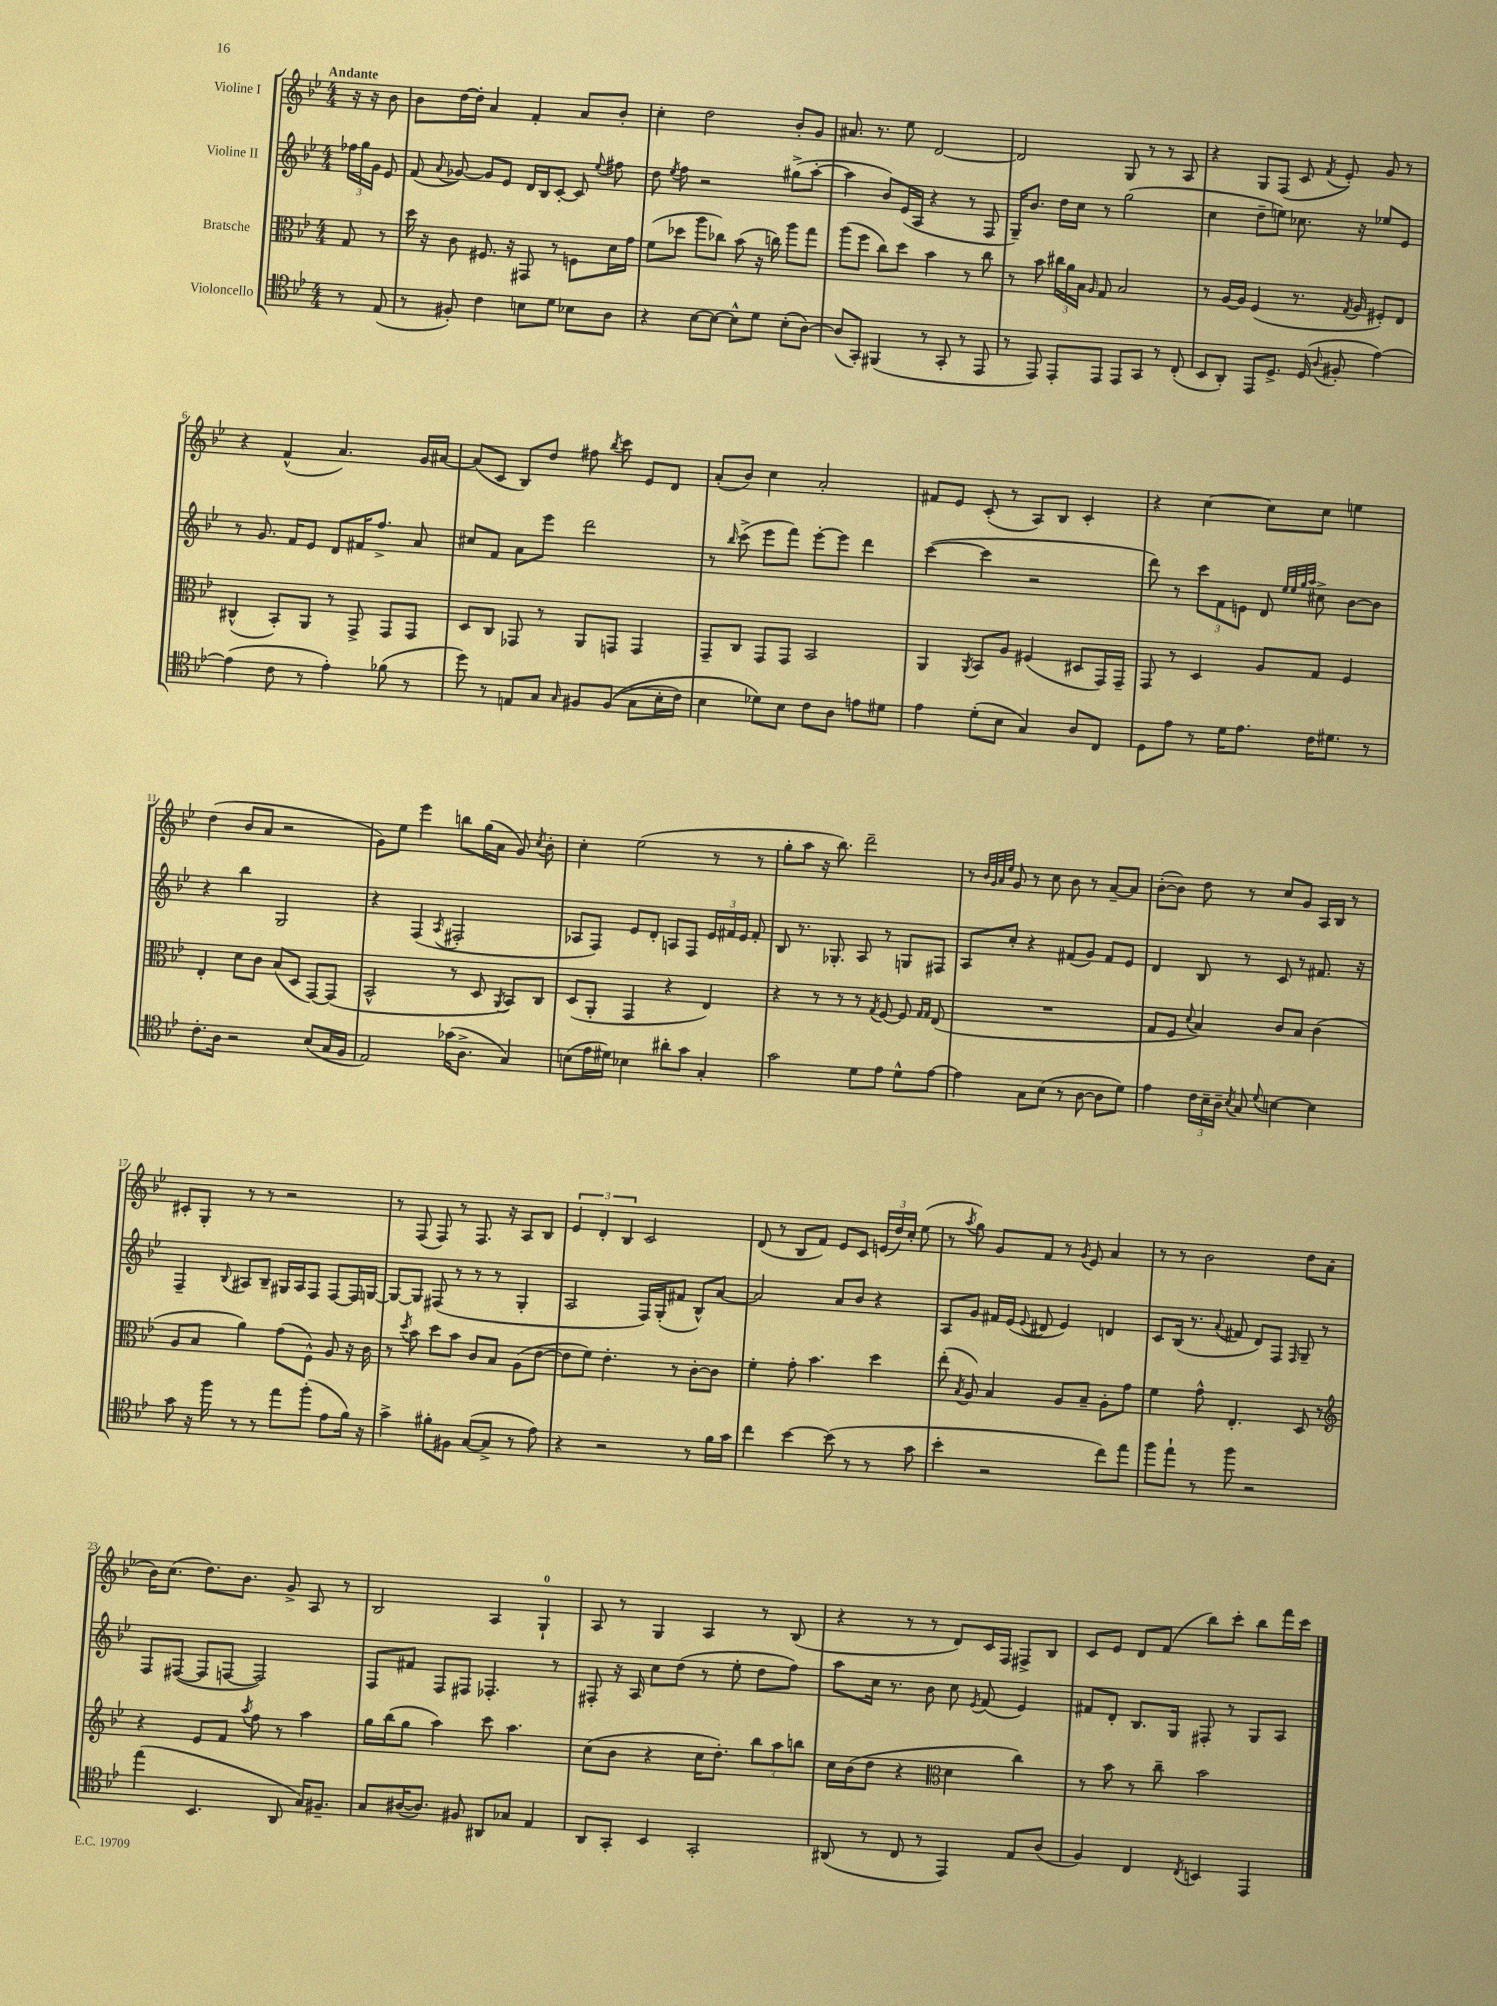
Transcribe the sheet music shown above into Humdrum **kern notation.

**kern	**kern	**kern	**kern
*part4	*part3	*part2	*part1
*staff4	*staff3	*staff2	*staff1
*I"Violoncello	*I"Bratsche	*I"Violine II	*I"Violine I
*clefC4	*clefC3	*clefG2	*clefG2
*k[b-e-]	*k[b-e-]	*k[b-e-]	*k[b-e-]
*M4/4	*M4/4	*M4/4	*M4/4
=	=	=	=
!	!	!	!LO:TX:a:B:t=Andante
8r	8G/	24ff-X\LL	16r
.	.	24gg\	.
.	.	.	16r
.	.	24g\JJ	.
(8E-/	8r	8e-/	8b-\
=1	=1	=1	=1
8r	16dd\	(8f/	8b-\L
.	16r	.	.
.	.	8qqa/	.
8F#X'/)	8c\	[8g-X/)	[16dd\L
.	.	.	16dd'\JJ]
4c\	8.F#X/	8g-/L]	4a/
.	.	8e-/J	.
.	16r	.	.
8Bn\L	8GG#X/	16d/LL	4f'/
.	.	16B-/J	.
8d\J	8r	[8c'/J	.
8B-X\L	8Fn\L	8c/]	8a/L
.	.	8qqee-/	.
8A\J	16d\L	8ff#X\	8b-'/J
.	16g\JJ	.	.
=2	=2	=2	=2
4r	(8f\L	8dd\	4cc'\
.	.	8qee-/	.
.	8dd-X\J	8ff\	.
[8B-\L	8aa\L	2r	2dd\
8B-\J_	8cc-X\J)	.	.
8B-^^\L]	(8b-\	.	.
8d\J	16r	.	.
.	16ccn\)	.	.
(8B-'\L	8aa\L	(8gg#X^\L	8b-'/L
[8A\J)	8gg\J	[8aa'\J	8g/J
=3	=3	=3	=3
(8A/L]	(8aa\L	4aa\]	8.a#X/
8GG'/J)	8ff\J	.	.
.	.	.	8.r
(4FF#X/	8cc\L)	8b-/L)	.
.	8dd\J	(16e-/L	8ee-\
.	.	16A/JJ	.
8r	4b-\	4r	[2d/
8GG'/	.	.	.
8r	8r	8r	.
8EE-/	8cc\	8F/	.
=4	=4	=4	=4
8r	8r	16G~/KL)	2d/]
.	.	8.b-/J	.
8EE-/)	8b-\	.	.
8EE-'/L	24cc#X\LL	16dd\LL	.
.	24a\	.	.
.	.	16cc\JJ	.
.	24B-\JJ	.	.
.	16qqA/	.	.
8EE-/J	8G/	8r	.
8EE-/L	2B-/	(2gg\	8G/
8GG/J	.	.	8r
8r	.	.	8r
(8C'/	.	.	8A/
=5	=5	=5	=5
8BB-/L	8r	4cc\	4r
8AA'/J)	[16A/LL	.	.
.	16A/JJ]	.	.
8EE-/L	(4F/	8dd~\L	8G/L
8.D^/J	.	8een\J)	(8F/J
.	8.r	8.cc-X\	8c/
(16D/	.	.	.
8qqA/	.	.	8qf/
8F#X'/	.	.	8e-'/)
.	8qG/	.	.
.	16A/	16r	.
[4e-\)	8F#X'/L)	8ee-X/L	8g/
.	8E-/J	8e-/J	8r
!!LO:LB:g=z
=6	=6	=6	=6
(4e-\]	(4C#X^^/	8r	4r
.	.	8.g/	.
8c\	8BB-'/L)	.	(4f^^/
.	.	16f/KL	.
8r	8AA/J	8e-/J	.
4e-'\)	8r	8d/L	4.a/)
.	8GG^/	16f#X/K	.
.	.	8.ff^/J	.
(8f-X\	8GG/L	.	.
8r	8GG/J	8a/	16g/LL
.	.	.	[16a#X/JJ
=7	=7	=7	=7
8dd\)	8D/L	8cc#X/L	(8a#/L]
8r	8C/J	8f/J	8c/J
8En/L	8GG-X/	8a\L	8B-/L)
8G/J	8r	8eee-\J	8dd/J
16qqG/	.	.	.
8F#X/L	8AA/L	2ddd\	8ff#X\
.	.	.	8qbb-/
((8F#/J	8GGn/J	.	8ccc\
8G\L	4GG/	.	8e-/L
16B-'\L	.	.	8d/J
16c\JJ)	.	.	.
=8	=8	=8	=8
4B-\	8GG~/L	8r	(8a'/L
.	.	16qqbb-/	.
.	8C/J	(8ccc^\	8b-/J)
8d-X\L)	8GG/L	8eee-\L	4cc\
8B-\J	8GG/J	8fff\J)	.
8c\L	2BB-/	[8eee-'\L	2a'/
8A\J	.	8eee-\J]	.
8en\L	.	4ddd\	.
8d#X\J	.	.	.
=9	=9	=9	=9
4e-\	4AA/	([4ccc\	8f#X/L
.	.	.	8e-/J
.	8qAA/	.	.
(8d'\L	8BB-/L	4ccc\]	(8c'/
8B-\J	8A/J	.	8r
4G/)	(4F#X/	2r	8A/L)
.	.	.	8B-/J
8A/L	8D#X/L	.	4c'/
8C/J	16GG/L)	.	.
.	16GG~/JJ	.	.
=10	=10	=10	=10
8D\L	8GG/	8ddd\)	4r
8e-\J	8r	8r	.
8r	4D/	12ccc\L	[4cc\
.	.	12f\	.
16d\KL	.	.	.
.	.	12en\J	.
8.e-\J	.	.	.
.	8A/L	8d/	8cc\L]
.	.	32qqee-/LLL	.
.	.	32qqee-/	.
.	.	32qqgg/	.
.	.	32qqaa/JJJ	.
16c\KL	8G/J	8cc#X^\	8cc\J
8.d#X\J	.	.	.
.	4F/	[8b-\L	4een\
8r	.	8b-\J]	.
!!LO:LB:g=z
=11	=11	=11	=11
8.c'\L	4E-'/	4r	(4dd\
16A\Jk	.	.	.
2r	8d\L	4bb-\	8b-/L
.	8c\J	.	8a/J
.	(8B-/L	2G/	2r
.	8D/J	.	.
(8B-/L	[8GG/L)	.	.
16G/L	(8GG/J]	.	.
16F/JJ	.	.	.
=12	=12	=12	=12
2E-/)	2BB-^^/	4r	8g\L)
.	.	.	8ee-\J
.	.	(4F/	4eee-\
.	.	8qA/	.
(16g-X\KL	8r	2F#X'/	8bbn\L
8.A^\J	.	.	.
.	8D/	.	(16gg\L
.	.	.	16a\JJ
.	8qAA/	.	.
4G/)	8BB-/L)	.	8g/)
.	.	.	8qcc/
.	8C/J	.	8b-'\
=13	=13	=13	=13
(8Bn\L	(8D/L	8A-X/L	4cc'\
16e-\L	8AA'/J	8F/J)	.
16d#X\JJ)	.	.	.
4B-X\	4GG/	8e-/L	(2ee-\
.	.	8d'/J	.
8a#X'\L	4r	8An/L	.
8g\J	.	8F/J	.
4G'/	4E-/)	24e-/LL	8r
.	.	24f#X/	.
.	.	24e-/JJ	.
.	.	8f#'/	8r
=14	=14	=14	=14
2g\	4r	8B-/	8gg'\L
.	.	8.r	8aa\J
.	8r	.	16r
.	.	8.G-X'/	8.bb-\)
.	8r	.	.
8d\L	8r	8A/	2ddd~\
.	8qG/	.	.
8e-\J	[8F/	8r	.
8d^^\L	8F/]	8Gn/L	.
.	16qqG/LL	.	.
.	16qqG/JJ	.	.
[8e-\J	(8E-/	8F#X/J	.
=15	=15	=15	=15
4e-\]	1r	8A/L	8r
.	.	.	32qqb-/LLL
.	.	.	32qqg/
.	.	.	32qqa/
.	.	.	32qqee-/JJJ
.	.	8cc'/J	8g/
8G\L	.	4r	8r
(8B-\J	.	.	8cc\
8r	.	(8f#X/L	8b-\
[8A\	.	8g/J)	8r
8A\L]	.	8f#/L	[8a~/L
8d\J)	.	8e-/J	8a/J]
=16	=16	=16	=16
4e-\	8G/L	4d/	([8b-'\L
.	8F/J	.	8b-\J])
.	8qqd/	.	.
24c\LL	4B-/)	8B-/	8dd\
24B-~\	.	.	.
24A~\JJ	.	.	.
8qB-/	.	.	.
8G/	.	8r	8r
8qqd/	.	.	.
[4Bn\	8c/L	8c/	8cc/L
.	8B-/J	8r	8g/J
4B\]	(4c\	8.f#X/	16A/LL
.	.	.	16B-/JJ
.	.	.	8r
.	.	16r	.
!!LO:LB:g=z
=17	=17	=17	=17
8g\	8A/L	4F~/	8c#X'/L
16r	8B-/J	.	8G'/J
16ff\	.	.	.
.	.	8qqB-/	.
8r	4a\)	8A#X/L	8r
8r	.	8B-~/J	8r
8ee-\L	(8g\L	16G#X/LL	2r
.	.	16A#/J	.
(8ff'\J	8F^^\J)	8F/J	.
8e-\L	8A/	[8F/L	.
16f\Jk)	16r	16F/L]	.
16r	16c\	[16Gn/JJ	.
=18	=18	=18	=18
4g^\	8r	8G/L_	8r
.	8qdd/	.	.
.	8b-\	8G/J]	(8F/
8f#X'\L	8dd\L	(8F#X/	8F/)
8F#X\J	8b-\J	8r	8r
([8G/L	8c/L	8r	8.F/
8G^/J]	8B-/J	8r	.
.	.	.	16r
8r	(8A\L	4G'/	8A/L
8e-\)	[8e-\J	.	8B-/J
=19	=19	=19	=19
4r	8e-\L]	2A/	6e-/
.	8f\J)	.	.
.	.	.	6d'/
2r	4.e-'\	.	.
.	.	.	6B-/
.	.	16F/LL)	2c/
.	.	(16G'/J	.
.	8r	8f#X/J	.
8r	[8c'\L	8B-^^/L)	.
16f\LL	8c\J]	[8a/J	.
16g\JJ	.	.	.
=20	=20	=20	=20
4cc\	4f'\	2a/]	(8d/
.	.	.	8r
[4b-\	8g'\	.	8B-/L
.	4.b-\	.	8f/J)
(8b-\]	.	8a/L	8e-/L
8r	.	8b-/J	8c/J
8r	4dd\	4r	(24en/LL
.	.	.	24dd/)
.	.	.	24cc'/JJ
8g\	.	.	(8ee-\
=21	=21	=21	=21
4b-'\	(8ee-'\	8A/L	8r
.	8qB-/	.	8qaa/
.	8A/)	8g/J	8gg\)
2r	4B-/	16f#X/LL	8g/L
.	.	(16e-/JJ	.
.	.	8qqe-/	.
.	.	8d#X/	8f/J
.	8A/L	4e-/)	8r
.	.	.	8qg/
.	8B-~/J	.	8e-/
8cc\L)	8A'\L	4dn/	4a/
8ee-\J	8g\J	.	.
=22	=22	=22	=22
8ff\L	4f\	8c/L	8r
8ee-`\J	.	(16B-/Jk	8r
.	.	8.r	.
8r	8g^^\	.	2b-\
.	.	8qqa/	.
8ff\	4.E-'/	8f#X/	.
2r	.	8d/L)	.
.	.	8F/J	.
.	.	16qqF/	.
.	8D/	8G~/	8dd\L
.	8r	8r	(8a\J
!!LO:LB:g=z
=23	=23	=23	=23
*	*clefG2	*	*
(4ee-\	4r	8F/L	16b-\KL)
.	.	.	(8.cc\J
.	.	([8F#X/J	.
4.BB-/	8e-/L	8F#/L]	8.dd\L)
.	8f/J	[8Fn/J	.
.	.	.	8.b-\J
.	8qaa/	.	.
.	8ff\	2F/])	.
8AA/	8r	.	8g^/
16G/KL)	4aa\	.	8A/
8.F#X~/J	.	.	.
.	.	.	8r
=24	=24	=24	=24
8G/L	16gg\LL	8F/L	2B-/
.	(16bb-\J	.	.
([16A#X/K	8gg\J	8f#X/J	.
8.A#/J])	.	.	.
.	4aa\)	8F/L	.
8F#X/	.	8F#X/J	.
8AA#X/L	8ccc\	4.F-X'/	4A/
8G-X/J	4.aa\	.	.
4E-/	.	.	4G`/
.	.	8r	.
=25	=25	=25	=25
8AA/L	(8cc\L	8F#X'/	8A/
8GG'/J	8b-\J	16r	8r
.	.	16A/	.
4BB-/	4r	8cc\L	4G/
.	.	(8dd\J	.
2GG'/	16cc\KL	8r	4A/
.	8.dd'\J)	.	.
.	.	8ee-'\	.
.	12bb-\L	8dd\L	8r
.	12aa\	.	.
.	.	8ff\J)	(8B-/
.	12bbn\J	.	.
=26	=26	=26	=26
(8AA#X/	16cc\LL	8aa\L	4r
.	(16b-\J	.	.
8r	8dd\J	16cc\Jk	.
.	.	8.r	.
8C/	4r	.	8r
8r	.	8b-\	8r
*	*clefC3	*	*
4EE-/)	4d\	8cc\	8d/L)
.	.	8qe-/	.
.	.	(8f/	16c/L
.	.	.	16F/JJ
8E-/L	4cc\)	4e-/)	8F#X^/L
(8A/J	.	.	8B-/J
=27	=27	=27	=27
4F/)	8r	8f#X/L	8c/L
.	8b-\	8d'/J	8e-/J
4C/	8r	8.B-/L	8d/L
.	8cc~\	.	(8f/J
.	.	16G/Jk	.
8qC/	.	.	.
4BBn/	2b-\	8F#X'/	8bb-\L)
.	.	8r	8ccc'\J
4EE-/	.	8G/L	8bb-\L
.	.	8A/J	16fff\L
.	.	.	16ccc\JJ
==	==	==	==
*-	*-	*-	*-
